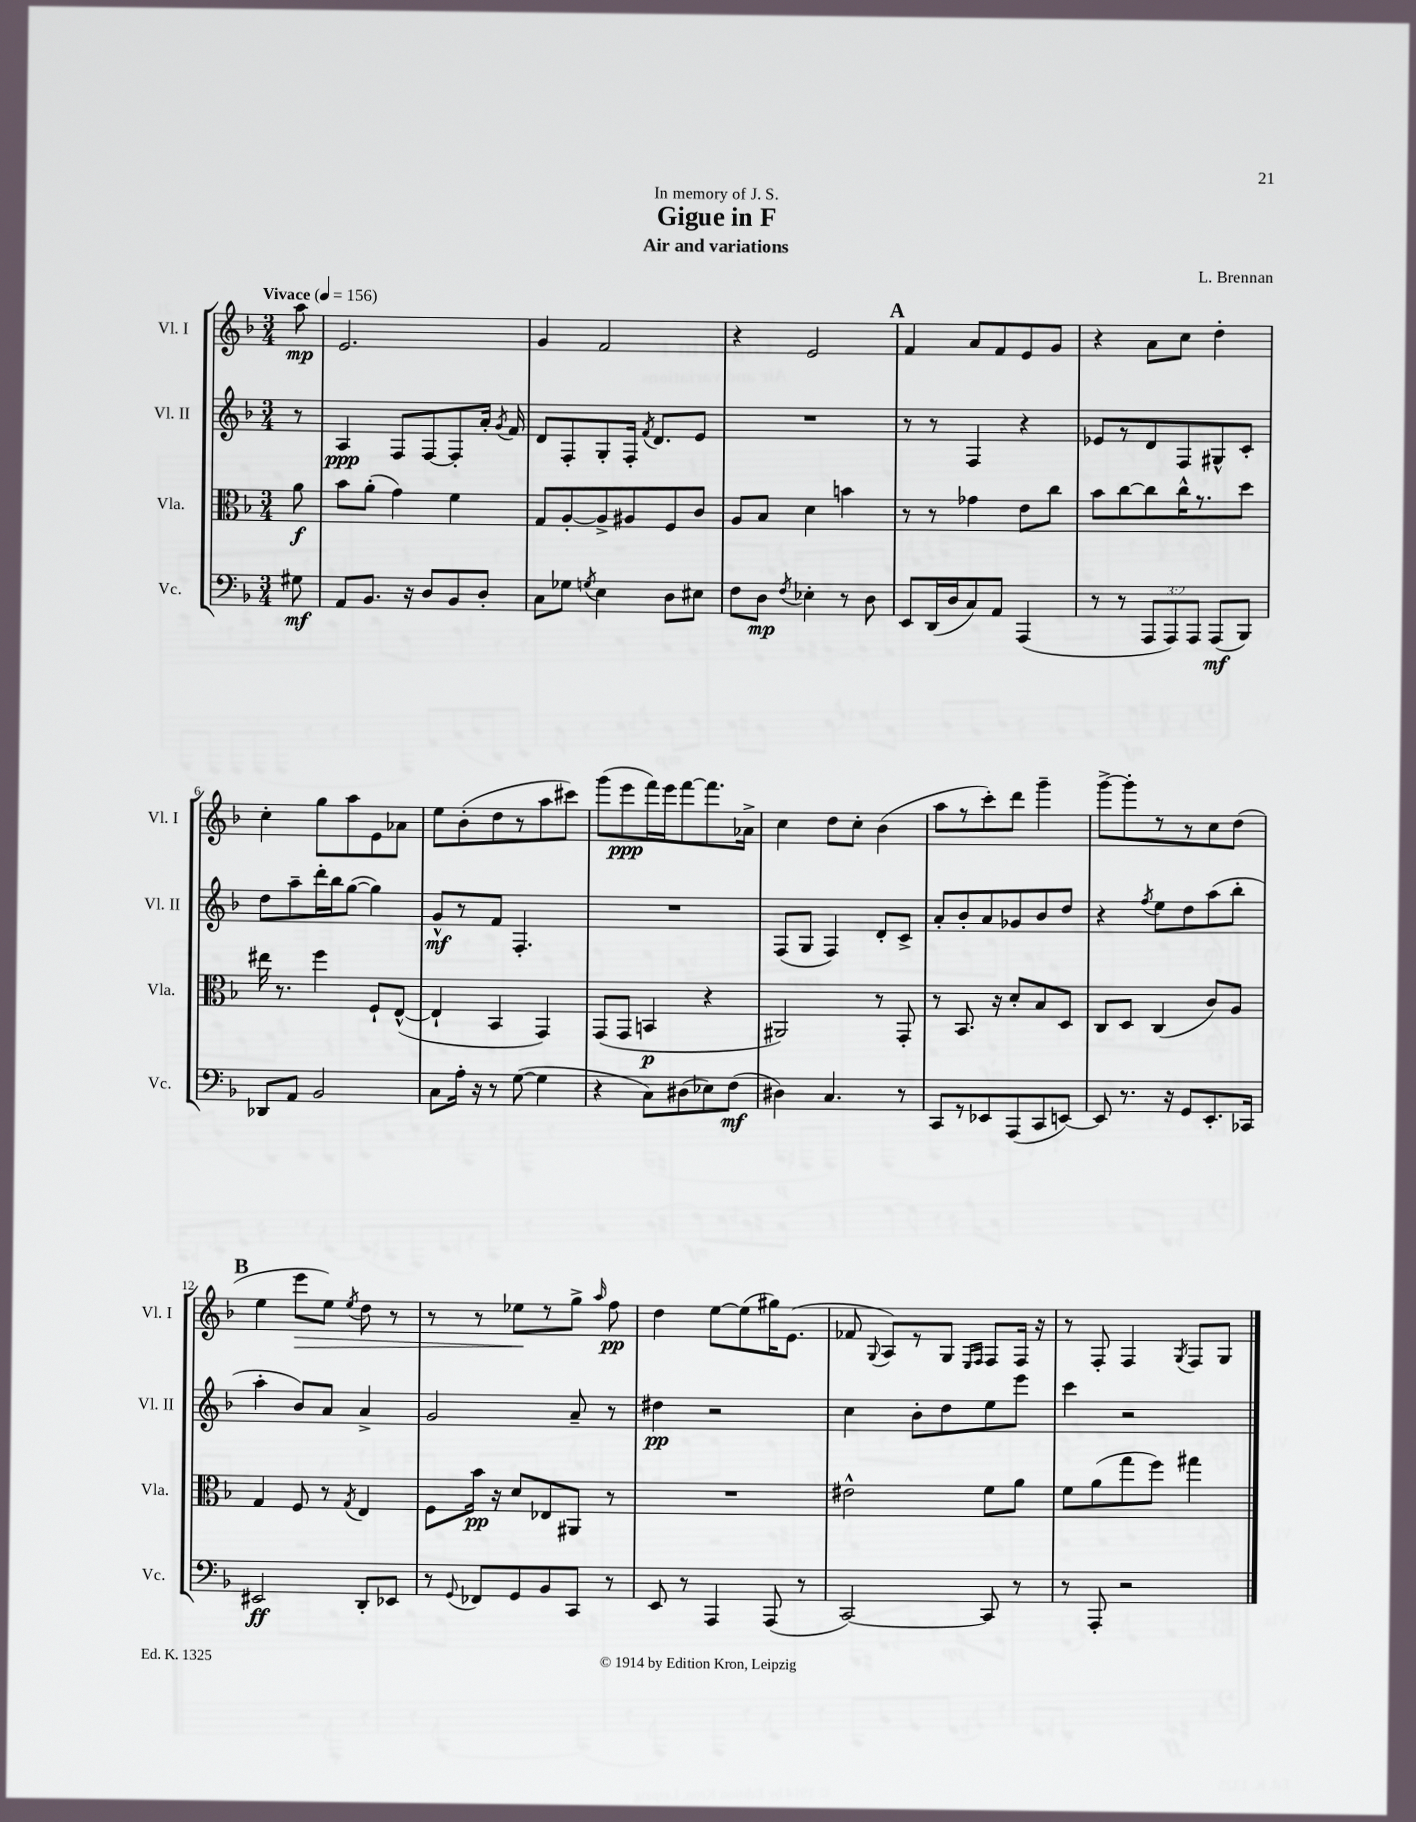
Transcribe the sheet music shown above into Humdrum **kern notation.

**kern	**kern	**kern	**kern
*staff4	*staff3	*staff2	*staff1
*clefF4	*clefC3	*clefG2	*clefG2
*k[b-]	*k[b-]	*k[b-]	*k[b-]
*M3/4	*M3/4	*M3/4	*M3/4
*MM156	*MM156	*MM156	*MM156
8G#\	8a\	8r	8aa\
=	=	=	=
8AA/L	8b-\L	4A/	2.e/
8.BB-/J	(8a'\J	.	.
.	4g\)	8F/L	.
16r	.	.	.
8D/L	.	[8F/	.
8BB-/	4f\	8F'/]	.
8D'/J	.	16a'/Jk	.
.	.	8qg/	.
.	.	16f/	.
=	=	=	=
8C\L	8G/L	8d/L	4g/
8G-\J	[8A'/	8F'/	.
8qG/	.	.	.
4E\	8A^/]	8G'/	2f/
.	8A#/	16F'/Jk	.
.	.	8qf/	.
.	.	8.d/L	.
8D\L	8F/	.	.
8E#\J	8c/J	8e/J	.
=	=	=	=
8F\L	8A/L	2.r	4r
8D\J	8B-/J	.	.
8qF/	.	.	.
4E-'\	4d\	.	2e/
8r	4b\	.	.
8D\	.	.	.
=	=	=	=
8EE/L	8r	8r	4f/
(16DD/L	8r	8r	.
16D/J	.	.	.
8C/)	4g-\	4F/	8a/L
8AA/J	.	.	8f/
(4AAA/	8e\L	4r	8e/
.	8cc\J	.	8g/J
=	=	=	=
8r	8b-\L	8e-/L	4r
8r	[8cc\	8r	.
12AAA/L	8cc\]	8d/	8a\L
12AAA/)	.	.	.
.	16cc^^\K	8F/	8cc\J
12AAA/J	.	.	.
.	8.r	.	.
(8AAA/L	.	8G#^^/	4dd'\
8BBB-/J)	8dd\J	8c'/J	.
=	=	=	=
8DD-/L	16ee#\	8dd\L	4cc'\
.	8.r	.	.
8AA/J	.	8aa~\	.
2BB-/	4ff\	16ddd'\L	8gg\L
.	.	16bb-\J	.
.	.	([8gg\J	8aa\
.	8F`/L	4gg\])	8e\
.	([8E^^/J	.	8a-\J
=	=	=	=
8C\L	4E`/]	8g^^/L	8ee\L
16A'\Jk	.	8r	(8b-'\
16r	.	.	.
8r	4BB-/	8f/J	8dd\
([8G\	.	4.F'/	8r
4G\]	4GG/)	.	8aa\
.	.	.	8ccc#\J)
=	=	=	=
4r	(8GG/L	2.r	(8ggg\L
.	8GG/J	.	8eee\
8C\L)	4BB/	.	16fff\L)
.	.	.	16eee\J
(8D#\	.	.	[8fff\
8E-\)	4r	.	8.fff\]
(8F\J	.	.	.
.	.	.	16a-^\Jk
=	=	=	=
4D#\)	2AA#/)	(8F/L	4cc\
.	.	8G/J	.
4.C/	.	4F/)	8dd\L
.	.	.	8cc'\J
.	8r	8d'/L	(4b-\
8r	8GG'/	8c^/J	.
=	=	=	=
8CC/L	8r	8a'/L	8aa\L
8r	8.BB-/	8b-'/	8r
8EE-/	.	8a/	8ccc'\)
.	16r	.	.
(8AAA/	8d'/L	8g-/	8ddd\J
8CC/	8B-/	8b-/	4ggg~\
[8EE/J)	8D/J	8dd/J	.
=	=	=	=
8EE/]	8C/L	4r	[8ggg^\L
8.r	8D/J	.	8ggg'\]
.	.	8qff/	.
.	(4C/	8ee\L	8r
16r	.	.	.
8GG/L	.	8dd\	8r
8.EE'/	8c/L)	(8aa\	8cc\
.	8A/J	8bb-'\J	(8dd\J
16CC-/Jk	.	.	.
=	=	=	=
2EE#/	4G/	4aa'\	4ee\
.	8F/	8b-/L)	8eee\L
.	8r	8a/J	8ee\J)
.	8qG/	.	8qee/
8DD'/L	4E/	4a^/	8dd\
8EE-/J	.	.	8r
=	=	=	=
8r	8F\L	2g/	8r
8qqGG/	.	.	.
8FF-/L	16b-\Jk	.	8r
.	16r	.	.
8GG/	8d/L	.	8ee-\L
8BB-/	8E-/	.	8r
8CC/J	8AA#/J	8a~/	8gg^\J
.	.	.	16qqaa/
8r	8r	8r	8ff\
=	=	=	=
8EE/	2.r	4dd#\	4dd\
8r	.	.	.
4AAA/	.	2r	[8ee\L
.	.	.	(8ee\]
(8AAA/	.	.	16gg#\K)
.	.	.	(8.e\J
8r	.	.	.
=	=	=	=
[2CC/)	2e#^^\	4cc\	8f-/
.	.	.	8qqG/
.	.	.	8A/L)
.	.	8b-'\L	8r
.	.	8dd\	8G/J
.	.	.	16qqE/LL
.	.	.	16qqF/JJ
8CC/]	8f\L	8ee\	8F/L
8r	8a\J	8eee\J	16F/Jk
.	.	.	16r
=	=	=	=
8r	8f\L	4ccc\	8r
8AAA'/	(8a\	.	8F'/
2r	8gg\	2r	4F/
.	8ff\J)	.	.
.	.	.	8qG/
.	4gg#\	.	8F/L
.	.	.	8G/J
==	==	==	==
*-	*-	*-	*-
